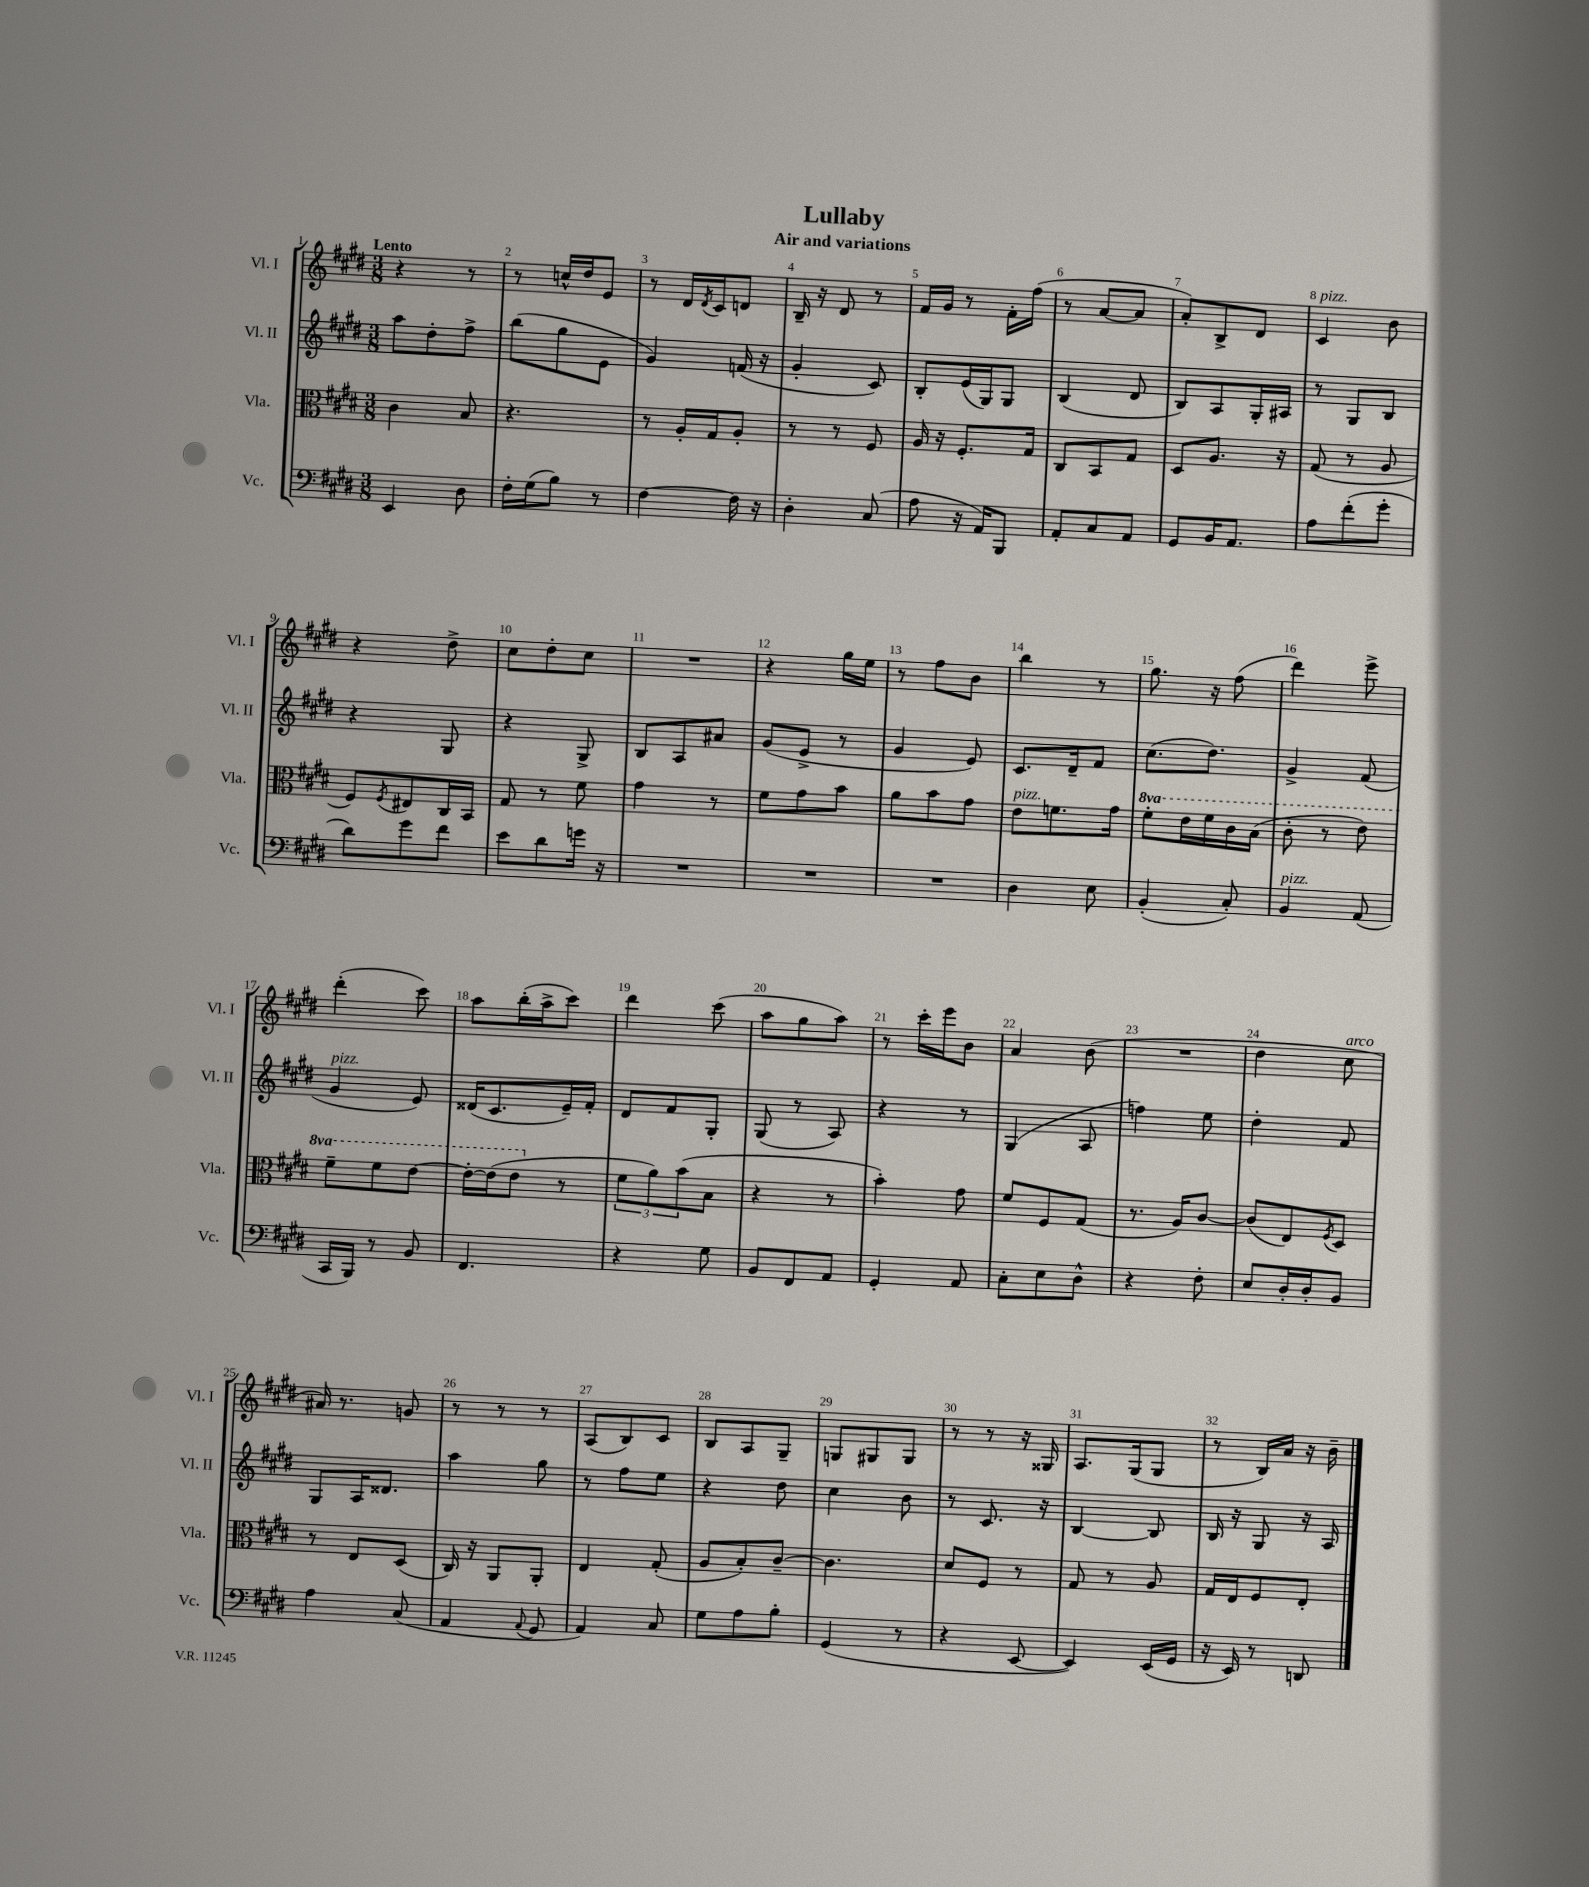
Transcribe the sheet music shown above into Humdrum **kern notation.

**kern	**kern	**kern	**kern
*staff4	*staff3	*staff2	*staff1
*clefF4	*clefC3	*clefG2	*clefG2
*k[f#c#g#d#]	*k[f#c#g#d#]	*k[f#c#g#d#]	*k[f#c#g#d#]
*M3/8	*M3/8	*M3/8	*M3/8
4EE	4c#	8aa	4r
.	.	8dd#'	.
8D#	8B	8ff#^	8r
=	=	=	=
16F#'	4.r	(8bb	8r
(16G#	.	.	.
8B)	.	8gg#	16cc^^
.	.	.	16dd#
8r	.	8e	8e
=	=	=	=
[4F#	8r	4g#)	8r
.	16A'	.	16d#
.	.	.	8qd#
.	16G#	.	16c#
16F#]	8A'	(16f	8d
16r	.	16r	.
=	=	=	=
4D#'	8r	4g#'	16B~
.	.	.	16r
.	8r	.	8d#
(8C#	8F#	8c#)	8r
=	=	=	=
8A	16A	8B'	16f#
.	16r	.	16g#
16r	8.F#'	(16e	8r
16AA)	.	16G#)	.
8BBB	.	8G#	16f#'
.	16G#	.	(16ff#
=	=	=	=
8AA'	8C#	(4B	8r
8C#	8BB	.	[8a
8AA	8G#	8d#	8a]
=	=	=	=
8GG#	8D#	8B)	8a')
16BB	8.A	8A	8B^
8.AA	.	.	.
.	.	16G#'	8d#
.	16r	16A#	.
=	=	=	=
8A	(8G#	8r	4c#
(8f#'	8r	8G#	.
8g#'	8A	8B	8b
=	=	=	=
8d#)	8F#)	4r	4r
.	8qF#	.	.
8g#	8E#	.	.
8f#	16C#	8G#	8dd#^
.	16BB	.	.
=	=	=	=
8e	8G#	4r	8cc#
8d#	8r	.	8dd#'
16g	8f#	8G#^	8cc#
16r	.	.	.
=	=	=	=
4.r	4g#	8B	4.r
.	.	8A	.
.	8r	8a#	.
=	=	=	=
4.r	8f#	(8g#	4r
.	8g#	8e^	.
.	8b	8r	16gg#
.	.	.	16ee
=	=	=	=
4.r	8a	4g#	8r
.	8b	.	8ff#
.	8g#	8e)	8b
=	=	=	=
4D#	8e	8.c#	4bb
.	8.f	.	.
.	.	16d#~	.
8E	.	8f#	8r
.	16g#	.	.
=	=	=	=
(4BB'	8ff#'	(8.cc#	8.gg#
.	16ee	.	.
.	16ff#	8.dd#)	16r
8C#')	16cc#	.	(8ff#
.	(16b	.	.
=	=	=	=
4BB	8cc#'	4g#^	4ddd#)
.	8r	.	.
(8AA	8ee)	(8f#	8eee^
=	=	=	=
16CC#	8ff#~	4g#	(4ddd#'
16BBB)	.	.	.
8r	8ff#	.	.
8BB	[8ee	8e)	8ccc#)
=	=	=	=
4.FF#	16ee'_	(16d##	8aa
.	(16ee]	8.c#	.
.	8ee	.	(16bb'
.	.	.	16aa^
.	8r	16e~)	8ccc#)
.	.	16f#'	.
=	=	=	=
4r	12f#	8d#	4ddd#
.	12a)	.	.
.	.	8f#	.
.	(12b	.	.
8G#	8B	8G#'	(8ccc#
=	=	=	=
8BB	4r	(8G#	8aa
8FF#	.	8r	8gg#
8AA	8r	8A)	8aa)
=	=	=	=
4GG#'	4b')	4r	8r
.	.	.	16ccc#'
.	.	.	16eee
8AA	8g#	8r	8b
=	=	=	=
8C#'	8f#	(4G#	4a
8E	8F#	.	.
8D#^^	(8G#	8A	(8b
=	=	=	=
4r	8.r	4ff)	4.r
.	16A)	.	.
8F#'	[8c#	8ee	.
=	=	=	=
8E	(8c#]	4dd#'	4dd#
16D#'	8E)	.	.
16D#'	.	.	.
.	8qF#	.	.
8BB	8D#	8f#	8cc#
=	=	=	=
4A	8r	8G#	16a#)
.	.	.	8.r
.	8E	16A	.
.	.	8.d##	.
(8C#	(8D#	.	8g
=	=	=	=
4AA	16C#)	4aa	8r
.	16r	.	.
.	8AA	.	8r
8qqAA	.	.	.
8GG#	8AA'	8gg#	8r
=	=	=	=
4AA)	4E	8r	(8A
.	.	8ff#	8B)
8C#	(8G#'	8ee	8c#
=	=	=	=
8G#	8A	4r	8B
8A	8B')	.	8A
8B'	[8c#~	8dd#	8G#~
=	=	=	=
(4GG#	4.c#]	4cc#	8G
.	.	.	8G#
8r	.	8b	8G#
=	=	=	=
4r	8d#	8r	8r
.	8F#	8.c#	8r
[8EE	8r	.	16r
.	.	16r	16G##
=	=	=	=
4EE])	8G#	[4B	8.A
.	8r	.	.
.	.	.	(16G#
(16EE	8A	8B]	8G#
16GG#	.	.	.
=	=	=	=
16r	16G#	16B	8r
16EE)	16E	16r	.
8r	8F#	8G#	16B)
.	.	.	16a
8DD	8E'	16r	16r
.	.	16A	16b~
==	==	==	==
*-	*-	*-	*-
